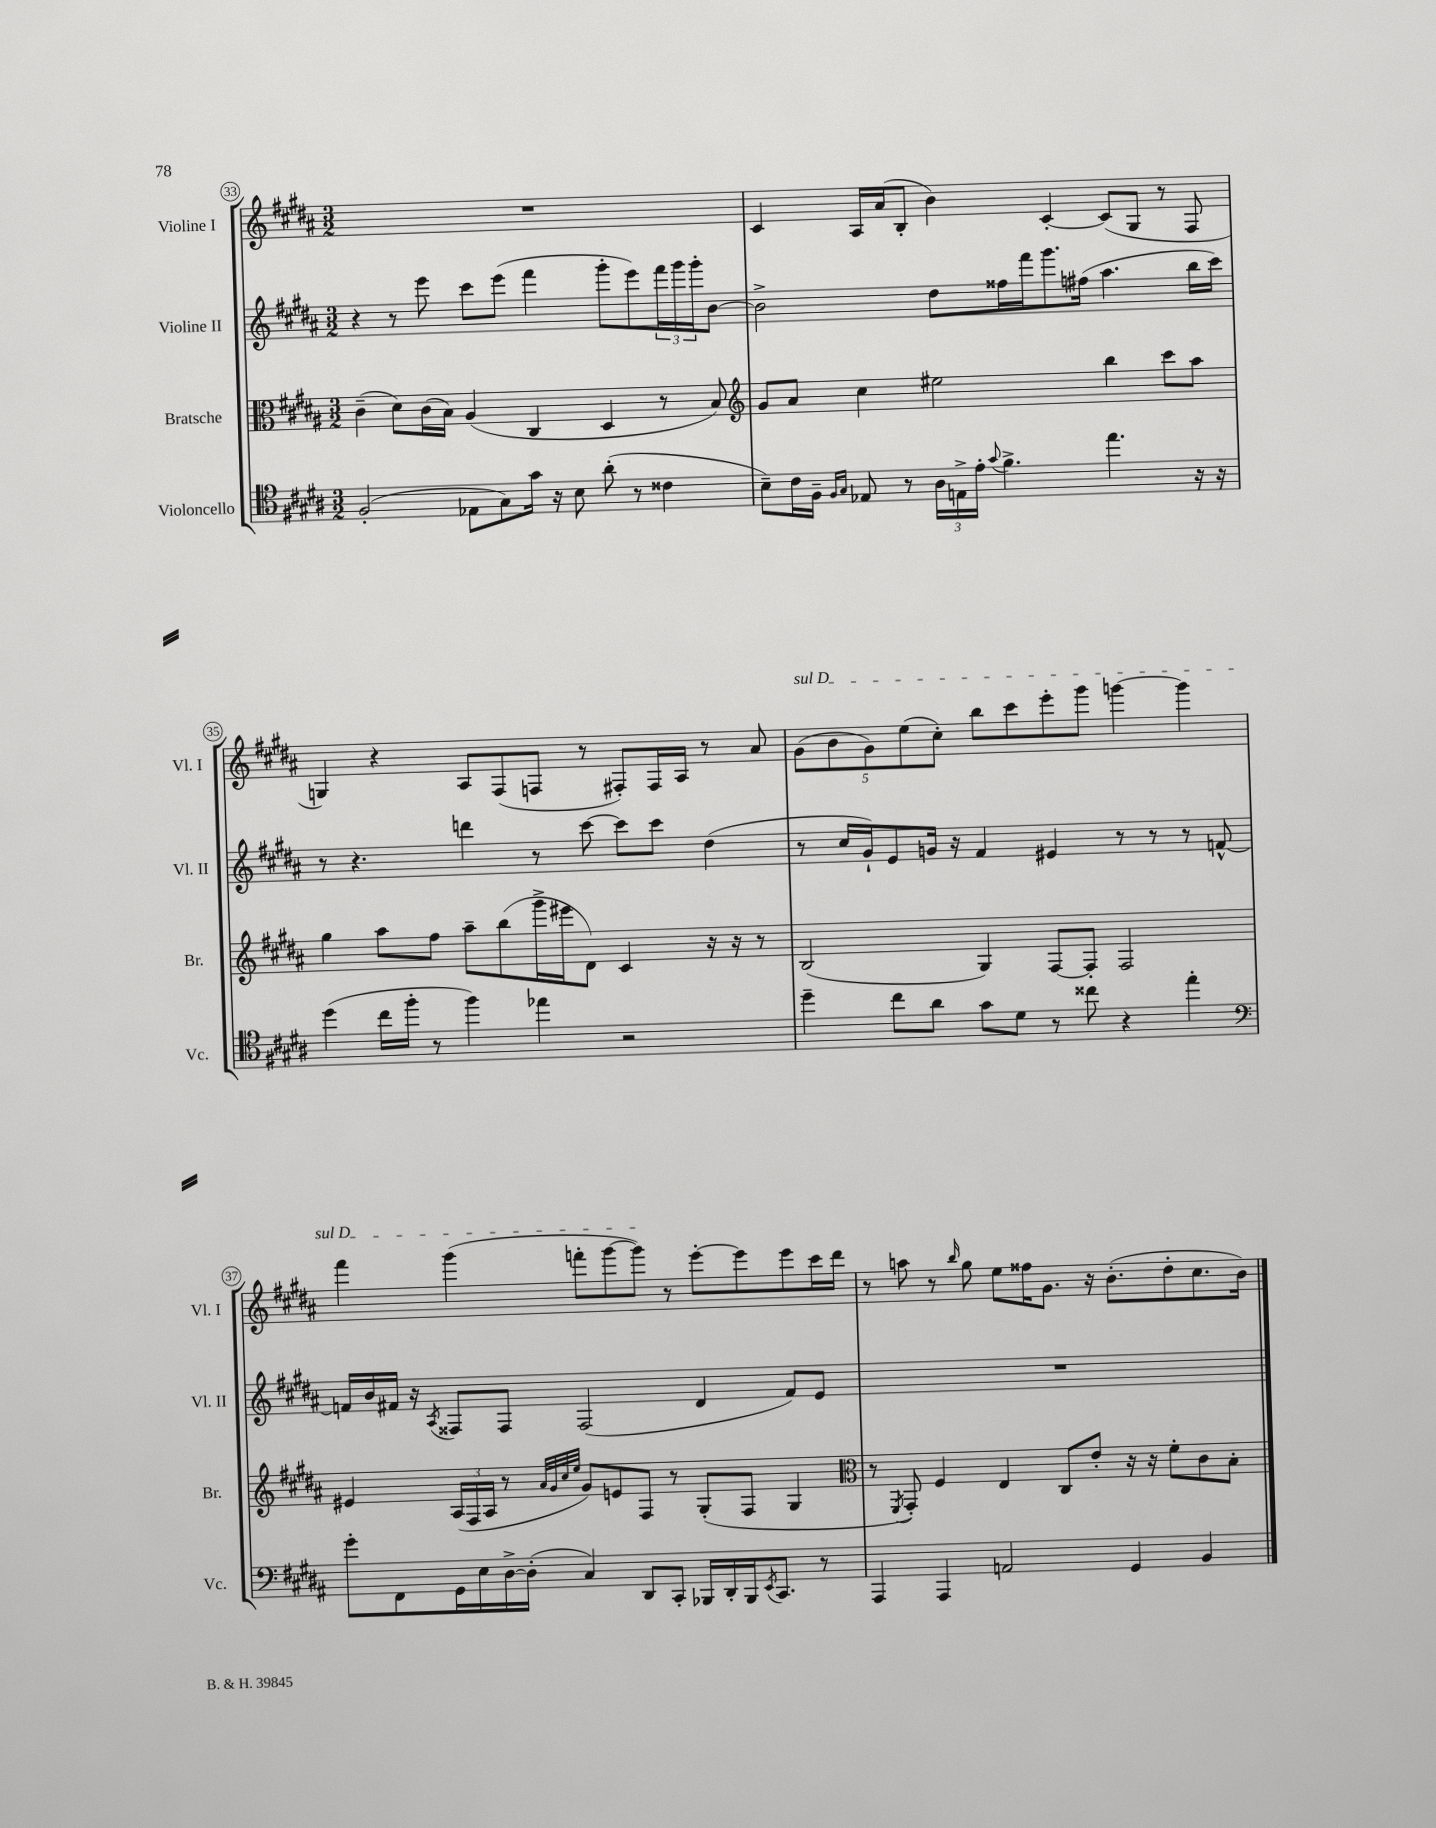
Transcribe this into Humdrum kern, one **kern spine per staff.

**kern	**kern	**kern	**kern
*staff4	*staff3	*staff2	*staff1
*clefC4	*clefC3	*clefG2	*clefG2
*k[f#c#g#d#a#]	*k[f#c#g#d#a#]	*k[f#c#g#d#a#]	*k[f#c#g#d#a#]
*M3/2	*M3/2	*M3/2	*M3/2
(2F#'	(4c#~	4r	1.r
.	8d#)	8r	.
.	(16c#	8eee	.
.	16B)	.	.
8E-	(4A#	8ccc#	.
8G#)	.	(8eee	.
16g#	4C#	4fff#	.
16r	.	.	.
8B	.	.	.
(8a#'	4D#	8ggg#'	.
8r	.	8eee)	.
4c##	8r	24fff#	.
.	.	24ggg#	.
.	.	24ggg#'	.
.	8B)	[8b	.
=	=	=	=
*	*clefG2	*	*
8B~)	8g#	2b^]	4c#
16c#	8a#	.	.
16F#~	.	.	.
16qqF#	.	.	.
16qqG#	.	.	.
8E-	4cc#	.	16A#
.	.	.	(16a#
8r	.	.	8B'
24A#	2ee#	8dd#	4b)
24E^	.	.	.
24e'	.	.	.
8qqg#	.	.	.
4.f#^	.	16ff##	.
.	.	16fff#	.
.	.	8.ggg#	[4c#'
.	.	(16ff#	.
4.ee	4bb	4.aa#	(8c#]
.	.	.	8G#
.	8ccc#	.	8r
16r	8aa#	16bb	8F#
16r	.	16ccc#)	.
=	=	=	=
(4dd#	4gg#	8r	4G)
.	.	4.r	.
16cc#	8aa#	.	4r
16ff#'	.	.	.
8r	8ff#	.	.
4ff#)	8aa#~	4ddd	8A#
.	(8bb	.	(8F#
4ee-	16ggg#^	8r	8F
.	16eee#	.	.
.	8d#)	[8ccc#	8r
2r	4c#	8ccc#]	8F#')
.	.	8ccc#	16F#
.	.	.	16A#
.	16r	(4dd#	8r
.	16r	.	.
.	8r	.	8a#
=	=	=	=
4dd#~	(2B	8r	(10g#
.	.	.	10b
.	.	16cc#	.
.	.	16g#`)	.
.	.	.	10g#)
8cc#	.	8e	.
.	.	.	(10ee
8a#	.	16g	.
.	.	.	10cc#')
.	.	16r	.
8g#	4G#)	4f#	8bb
8d#	.	.	8ccc#
8r	[8F#	4e#	8eee'
8cc##	8F#']	.	8ggg#
4r	2F#	8r	[4ggg
.	.	8r	.
4ee'	.	8r	4ggg]
.	.	[8f^^	.
=	=	=	=
*clefF4	*	*	*
8g#'	4e#	16f]	4fff#
.	.	16b	.
8FF#	.	16f#	.
.	.	16r	.
.	.	8qA#	.
16GG#	(24A#	8F##	(4ggg#
.	24F#	.	.
16E	.	.	.
.	24A#	.	.
[16D#^	8r	8F##	.
(16D#']	.	.	.
.	32qqa#	.	.
.	32qqg#	.	.
.	32qqcc#	.	.
.	32qqee	.	.
4C#)	8g#)	(2F##	8fff'
.	8e	.	[8ggg#
8DD#	8F#	.	8ggg#])
8CC#'	8r	.	8r
16BBB-	(8G#'	4d#	[8eee'
16DD#'	.	.	.
16BBB-	8F#	.	8eee]
8qEE	.	.	.
8.CC#	.	.	.
.	4G#	8f#)	8eee
8r	.	8e	16ccc#
.	.	.	16ddd#
=	=	=	=
*	*clefC3	*	*
4AAA#	8r	1.r	8r
.	8qFF#	.	.
.	8GG#')	.	8aa
4AAA#	4F#	.	8r
.	.	.	16qqbb
.	.	.	8gg#
2AA	4E	.	8ee
.	.	.	16ff##
.	.	.	8.g#
.	8C#	.	.
.	8e'	.	16r
.	.	.	(8.b'
4GG#	16r	.	.
.	16r	.	.
.	8f#'	.	8dd#'
4BB	8c#	.	8.cc#
.	8B'	.	.
.	.	.	16b)
==	==	==	==
*-	*-	*-	*-
